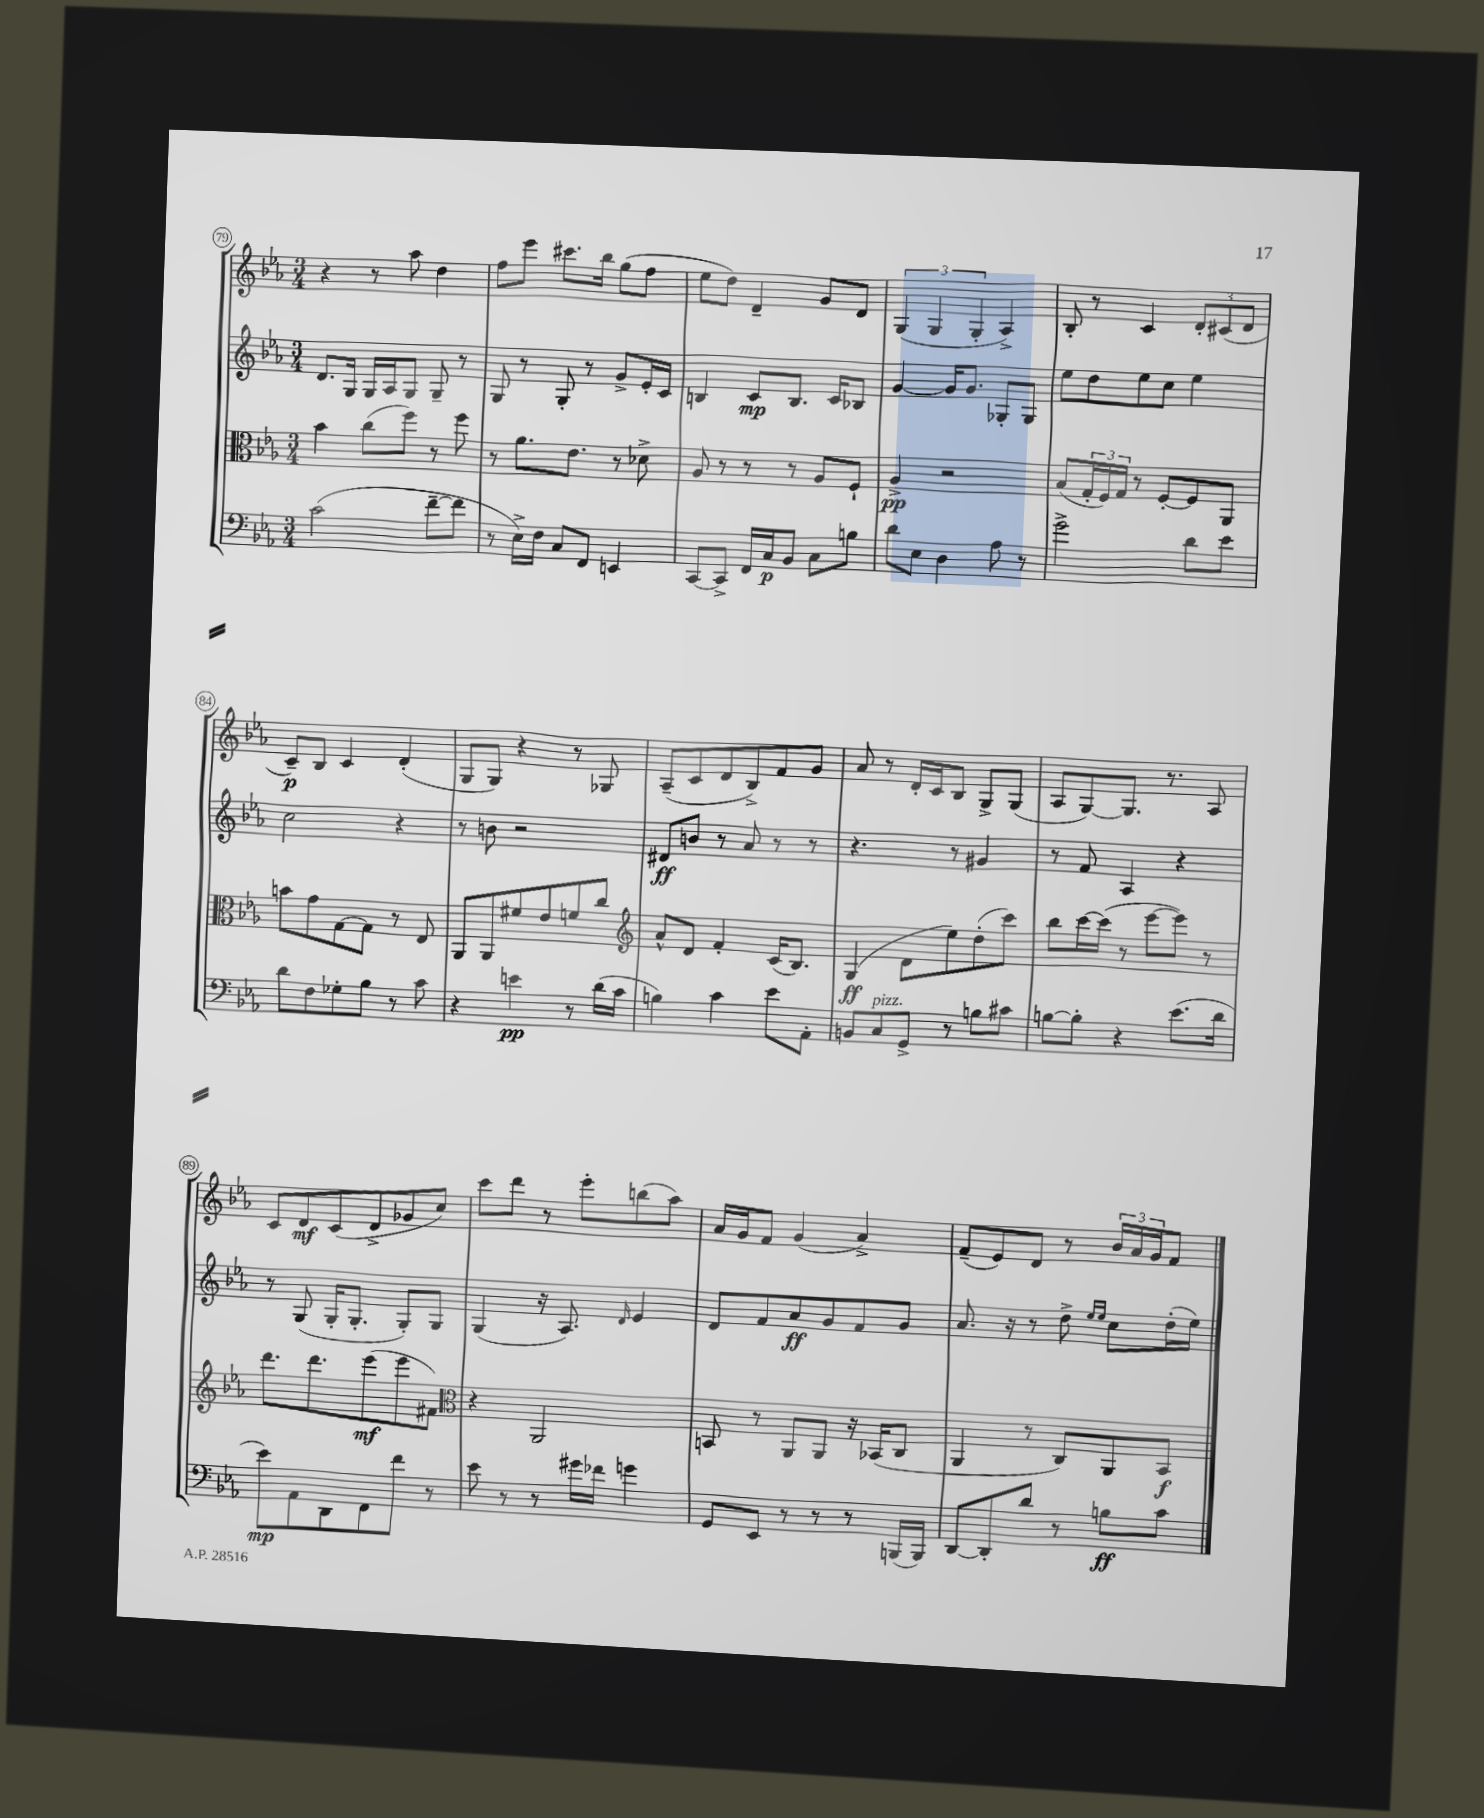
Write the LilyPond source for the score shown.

<<
\new StaffGroup <<
\new Staff = "s0" {
    \clef treble \key ees \major \numericTimeSignature \time 3/4
    r4 r8 aes''8 d''4 |
    f''8 ees'''8 cis'''8. bes''16 g''8( f''8 |
    ees''8 d''8) d'4-- g'8 d'8 |
    \tuplet 3/2 { g4( g4 g4-. } aes4->) |
    bes8-. r8 c'4 \tuplet 3/2 { d'8-. cis'8( d'8 } |
    c'8--\p) bes8 c'4 d'4-.( |
    g8 g8) r4 r8 ges8 |
    aes8--( c'8 d'8 bes8->) f'8 g'8 |
    aes'8 r8 d'16-. c'16 bes8 g8-> g8( |
    aes8 g8~) g8. r8. aes8 |
    c'8 d'8\mf c'8( d'8-> ges'8 c''8) |
    c'''8 d'''8 r8 ees'''8-. b''8( aes''8) |
    aes'16 g'16 f'8 g'4( aes'4->) |
    f'8--( ees'8) d'8 r8 \tuplet 3/2 { bes'16 aes'16 g'16 } f'8 \bar "|." |
}
\new Staff = "s1" {
    \clef treble \key ees \major \numericTimeSignature \time 3/4
    d'8. g16 g16 aes16 g8 g8-- r8 |
    g8 r8 g8-. r8 g'8-> ees'16-. c'16 |
    b4 c'8\mp b8. c'16 bes8 |
    g'4~ g'16 g'8. ges8-. ges8 |
    ees''8 d''8 ees''8 c''8 ees''4 |
    c''2 r4 |
    r8 b'8 r2 |
    dis'8\ff b'8 r8 aes'8 r8 r8 |
    r4. r8 gis'4 |
    r8 f'8 aes4 r4 |
    r8 g8( g16-. g8.-. g8-.) g8 |
    g4( r16 aes8.) \grace { d'16 } ees'4 |
    d'8 f'8 aes'8\ff g'8 f'8 g'8 |
    aes'8. r16 r8 d''8-> \grace { ees''16 ees''16 } c''8 d''16-.( ees''16) \bar "|." |
}
\new Staff = "s2" {
    \clef alto \key ees \major \numericTimeSignature \time 3/4
    bes'4 c''8( f''8) r8 f''8 |
    r8 aes'8. ees'8. r8 des'8-> |
    aes8 r8 r8 r8 aes8 f8-! |
    aes4->\pp r2 |
    bes8( \tuplet 3/2 { g16-. f16) g16 } r8 f8~-. f8 aes,8 |
    b'8 g'8 g8~ g8 r8 ees8 |
    aes,8 aes,8 fis'8 ees'8 f'8 c''8 |
    \clef treble aes'8-^ d'8 f'4-. c'16( bes8.) |
    g4\ff( d'8 ees''8) d''8-.( c'''8) |
    bes''8 c'''16~ c'''16( r8 ees'''8~ ees'''8) r8 |
    d'''8. d'''8. ees'''8\mf( ees'''8 fis'8) |
    \clef alto r4 aes,2 |
    b,8 r8 aes,8 aes,8 r16 bes,16( c8 |
    aes,4 r8 c8) aes,8 bes,8\f \bar "|." |
}
\new Staff = "s3" {
    \clef bass \key ees \major \numericTimeSignature \time 3/4
    c'2( f'8~-- f'8 |
    r8 ees16->) f16 c8 f,8 e,4 |
    c,8~ c,8-> f,16 c16\p bes,8 c8 b8 |
    d'8 ees8 d4 aes8 r8 |
    g'2-> d'8 ees'8 |
    d'8 f8 ges8-. bes8 r8 c'8 |
    r4 e'4\pp r8 d'16( c'16 |
    b4) c'4 ees'8 aes,8-. |
    b,8 c8^\markup { \italic "pizz." } g,8-> r8 b8 cis'8 |
    b8~ b8-. r4 ees'8.( d'16 |
    ees'8\mp) aes,8 d,8 f,8 f'8 r8 |
    ees'8 r8 r8 gis'16 fes'16 g'4 |
    g,8 ees,8 r8 r8 r8 b,,16( b,,16) |
    d,8~ d,8-. d'8 r8 b8\ff c'8 \bar "|." |
}
>>
>>
\layout { \context { \Score currentBarNumber = #79 \override BarNumber.stencil = #(make-stencil-circler 0.1 0.3 ly:text-interface::print) } }
